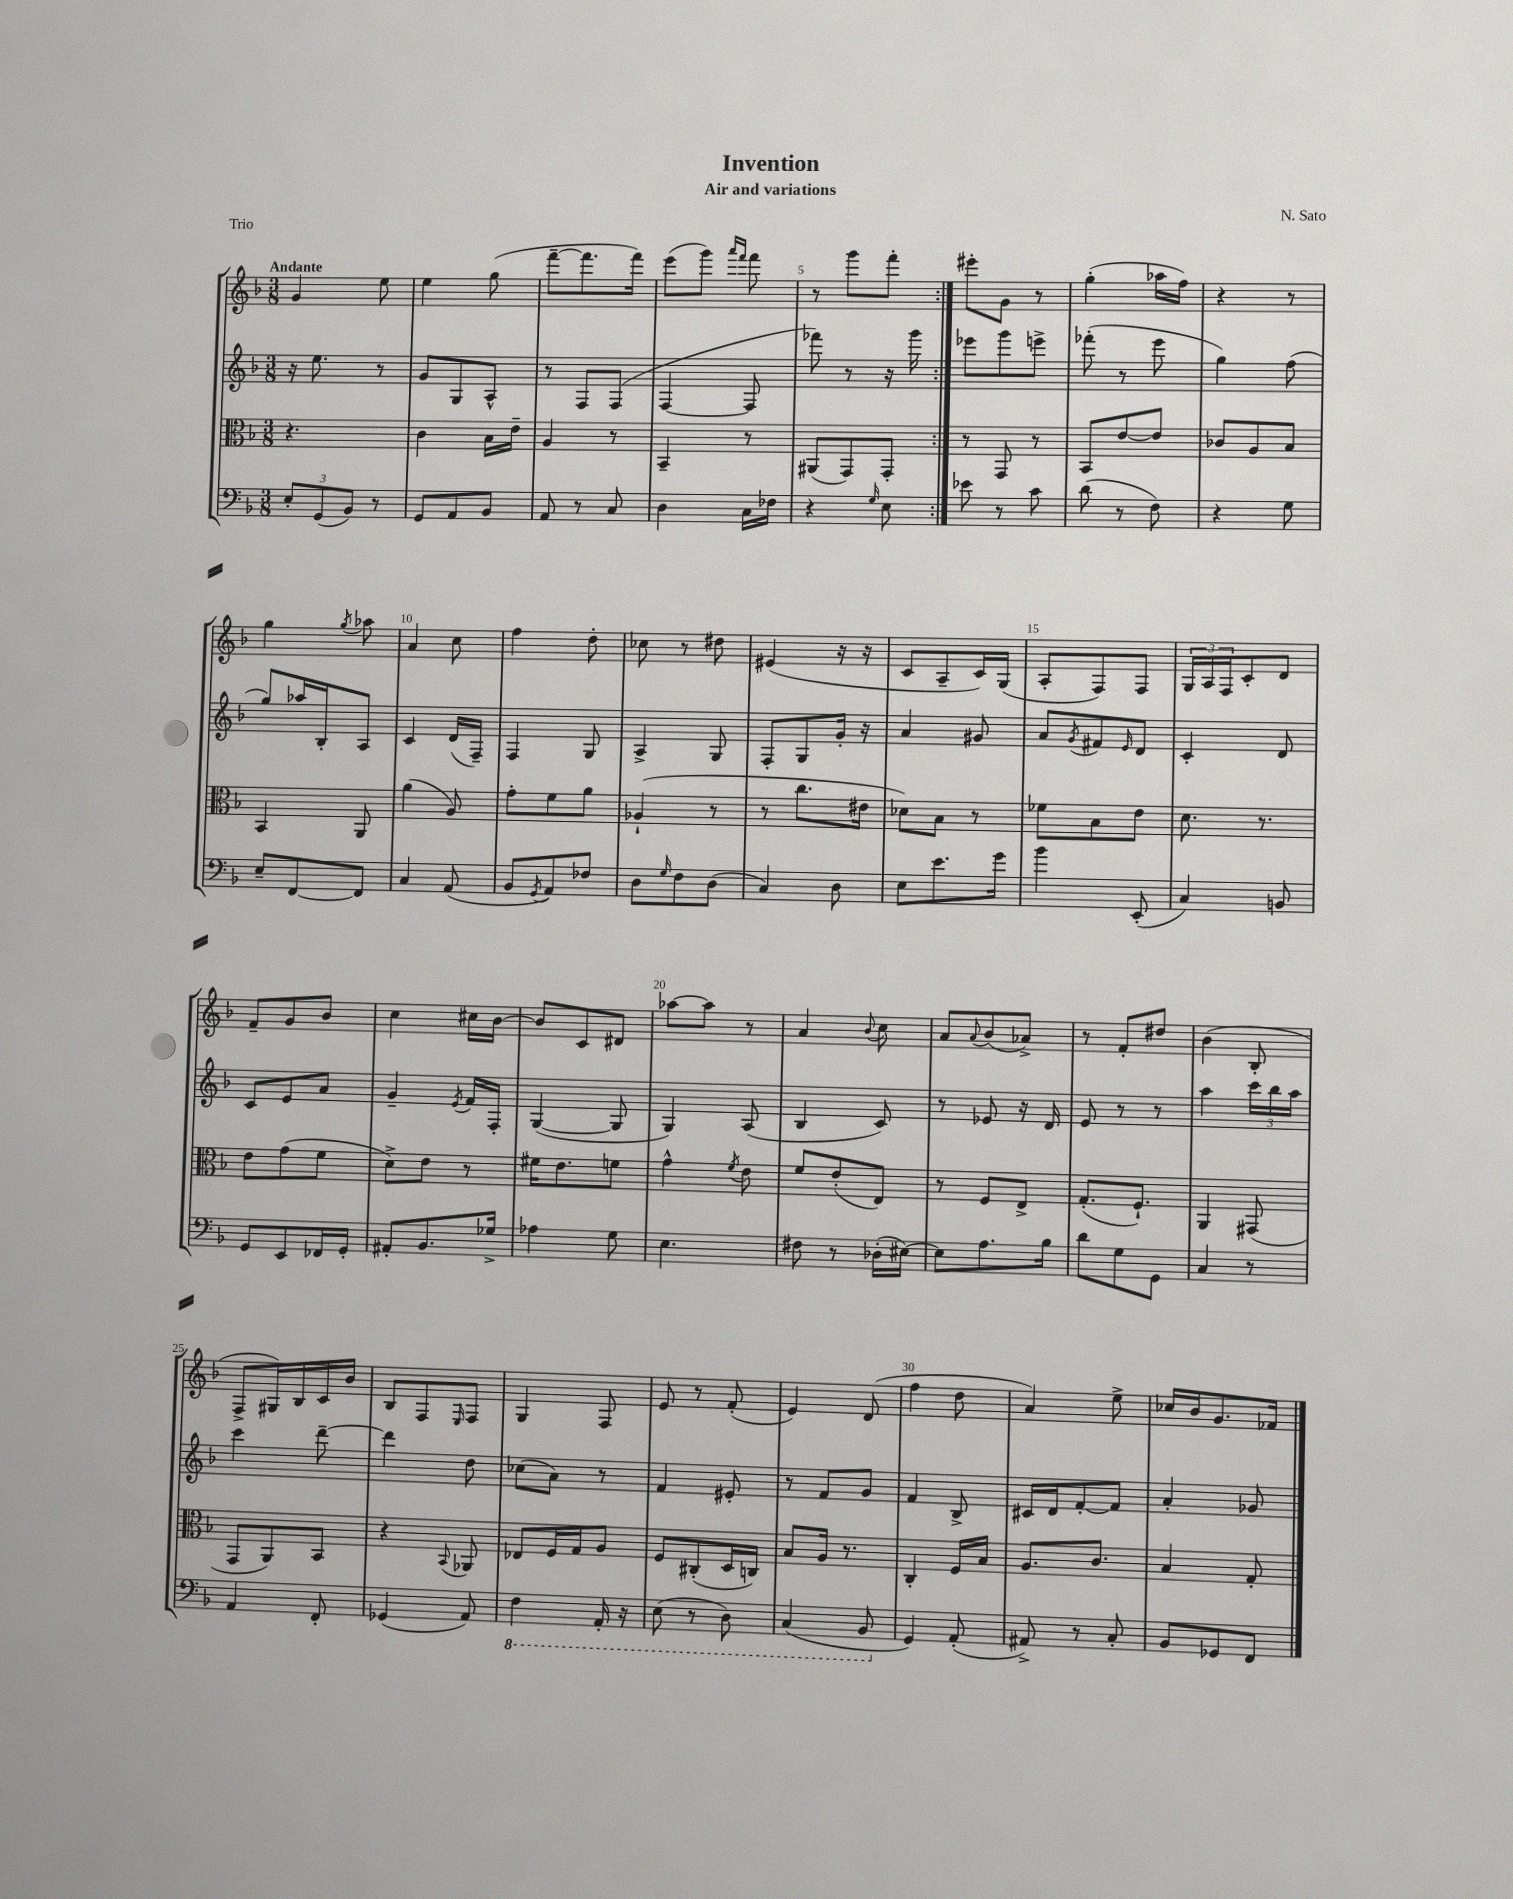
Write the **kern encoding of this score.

**kern	**kern	**kern	**kern
*part4	*part3	*part2	*part1
*staff4	*staff3	*staff2	*staff1
*clefF4	*clefC3	*clefG2	*clefG2
*k[b-]	*k[b-]	*k[b-]	*k[b-]
*M3/8	*M3/8	*M3/8	*M3/8
=1	=1	=1	=1
!	!	!	!LO:TX:a:B:t=Andante
12E'/L	4.r	16r	4g/
.	.	8.ee\	.
(12GG/	.	.	.
12BB-/J)	.	.	.
8r	.	8r	8ee\
=2	=2	=2	=2
8GG/L	4c\	8g/L	4ee\
8AA/	.	8G/	.
8BB-/J	16B-\LL	8A^^/J	(8gg\
.	16e~\JJ	.	.
=3	=3	=3	=3
8AA/	4A/	8r	[8fff~\L
8r	.	8F/L	8.fff\]
8C/	8r	(8F/J	.
.	.	.	16fff\Jk)
=4	=4	=4	=4
4D\	4BB-~/	[4F/	(8eee\L
.	.	.	8ggg\J)
.	.	.	16qqaaa/LL
.	.	.	16qqfff/JJ
16C\LL	8r	8F/]	8fff\
16F-X\JJ	.	.	.
=5	=5	=5	=5
4r	(8AA#X/L	8fff-X\)	8r
.	8GG/)	8r	8ggg\L
16qqG/	.	.	.
8E\	8GG'/J	16r	8fff'\J
.	.	16ggg\	.
=6:|!	=6:|!	=6:|!	=6:|!
8e-X\	8r	8eee-X\L	8eee#X'\L
8r	8GG/	8ggg\	8g\J
8c\	8r	8eeen^\J	8r
=7	=7	=7	=7
(8d\	8BB-/L	(8fff-X'\	(4gg'\
8r	[8e/	8r	.
8F\)	8e/J]	8eee\	16aa-X\LL
.	.	.	16ff\JJ)
=8	=8	=8	=8
4r	8c-X/L	4gg\)	4r
.	8A/	.	.
8G\	8B-/J	(8ff\	8r
!!LO:LB:g=z
=9	=9	=9	=9
8E~/L	4BB-/	8gg/L)	4gg\
[8FF/	.	16aa-X/L	.
.	.	16B-'/J	.
.	.	.	8qgg/
8FF/J]	8AA/	8A/J	8aa-X\
=10	=10	=10	=10
4C/	(4a\	4c/	4a/
(8AA/	8A/)	(16d/LL	8cc\
.	.	16F~/JJ)	.
=11	=11	=11	=11
8BB-/L	8g'\L	4F/	4ff\
8qGG/	.	.	.
8AA/)	8f\	.	.
8F-X/J	8a\J	8G/	8dd'\
=12	=12	=12	=12
8D\L	(4A-X`/	4A^/	8cc-X\
16qqG/	.	.	.
8F\	.	.	8r
(8D\J	8r	8G/	8dd#X\
=13	=13	=13	=13
4C/)	8r	8F'/L	(4e#X/
.	8.cc\L	8G/	.
8D\	.	16g'/Jk	16r
.	16e#X\Jk	16r	16r
=14	=14	=14	=14
8E\L	8d-X\L)	4a/	8c/L
8.e\	8B-\J	.	8A~/
.	8r	8g#X/	16c/L)
16g\Jk	.	.	(16G/JJ
=15	=15	=15	=15
4b-\	8f-X\L	8a/L	8A'/L
.	.	8qg/	.
.	8B-\	8f#X/	8F/)
.	.	16qqe/	.
(8EE'/	8e\J	8d/J	8F/J
=16	=16	=16	=16
4C/)	8.d\	4c'/	24G/LL
.	.	.	24A/
.	.	.	24F/J
.	.	.	8c'/
.	8.r	.	.
8BBn/	.	8d/	8d/J
!!LO:LB:g=z
=17	=17	=17	=17
8GG/L	8e\L	8c/L	8f~/L
8EE/	(8g\	8e/	8g/
16FF-X/L	8f\J	8a/J	8b-/J
16GG'/JJ	.	.	.
=18	=18	=18	=18
8AA#X'/L	8d^\L)	4g~/	4cc\
8.BB-/	8e\J	.	.
.	.	8qe/	.
.	8r	16f/LL	16cc#X\LL
16G-X^/Jk	.	16F'/JJ	[16b-\JJ
=19	=19	=19	=19
4A-X\	16f#X\KL	([4G/	8b-/L]
.	8.e\	.	.
.	.	.	8c/
8G\	8fn\J	8G/]	8d#X/J
=20	=20	=20	=20
4.E\	4g^^\	4G/)	[8aa-X\L
.	.	.	8aa-\J]
.	8qf/	.	.
.	8e\	(8A/	8r
=21	=21	=21	=21
8F#X\	8f/L	4B-/	4a/
8r	(8e'/	.	.
.	.	.	8qqb-/
(16D-X'\LL	8E/J)	8c/)	8cc\
[16E#X\JJ)	.	.	.
=22	=22	=22	=22
8E#\L]	8r	8r	8a/L
.	.	.	8qqa/
8.A\	8F/L	8e-X/	(8b-/
.	8E^/J	16r	8a-X^/J)
16B-\Jk	.	16d/	.
=23	=23	=23	=23
8d\L	(8.G'/L	8e/	8r
8G\	.	8r	8f'/L
.	8.F`/J)	.	.
8GG\J	.	8r	8dd#X/J
=24	=24	=24	=24
4C/	4AA/	4aa\	(4b-\
8r	(8GG#X/	24ccc\LL	8B-'/
.	.	24bb-\	.
.	.	24aa\JJ	.
!!LO:LB:g=z
=25	=25	=25	=25
4AA/	8GG/L	4ccc\	8F^/L
.	8AA/)	.	16G#X/L)
.	.	.	16B-/
8FF'/	8BB-/J	[8ddd~\	16c/
.	.	.	16b-/JJ
=26	=26	=26	=26
(4GG-X/	4r	4ddd\]	8B-/L
.	.	.	8F/
.	8qqBB-/	.	16qqE/
8AA/)	8AA-X/	8dd\	8F/J
=27	=27	=27	=27
*8ba	*	*	*
4FF\	8E-X/L	(8cc-X\L	4G/
.	16F/L	8a\J)	.
.	16G/J	.	.
16AAA'/	8A/J	8r	8F/
16r	.	.	.
=28	=28	=28	=28
(8EE\	8F/L	4f/	8e/
8r	(8C#X'/	.	8r
8DD\)	16D/L	8e#X'/	(8f'/
.	16Cn/JJ)	.	.
=29	=29	=29	=29
(4CC/	8B-/L	8r	4e/)
.	16A/Jk	8f/L	.
.	8.r	.	.
8BBB-/	.	8g/J	(8d/
=30	=30	=30	=30
*X8ba	*	*	*
4GG/)	4C'/	4f/	4ff\
(8AA'/	16F/LL	8B-^/	8dd\
.	16B-/JJ	.	.
=31	=31	=31	=31
8AA#X^/)	8.A/L	16c#X/LL	4a/)
.	.	16d/J	.
8r	.	[8f'/	.
.	8.c/J	.	.
8C'/	.	8f/J]	8ee^\
=32	=32	=32	=32
8BB-/L	4B-/	4a'/	16cc-X/LL
.	.	.	16b-/J
8GG-X/	.	.	8.g/
8FF/J	8G'/	8g-X/	.
.	.	.	16f-X/Jk
==	==	==	==
*-	*-	*-	*-
